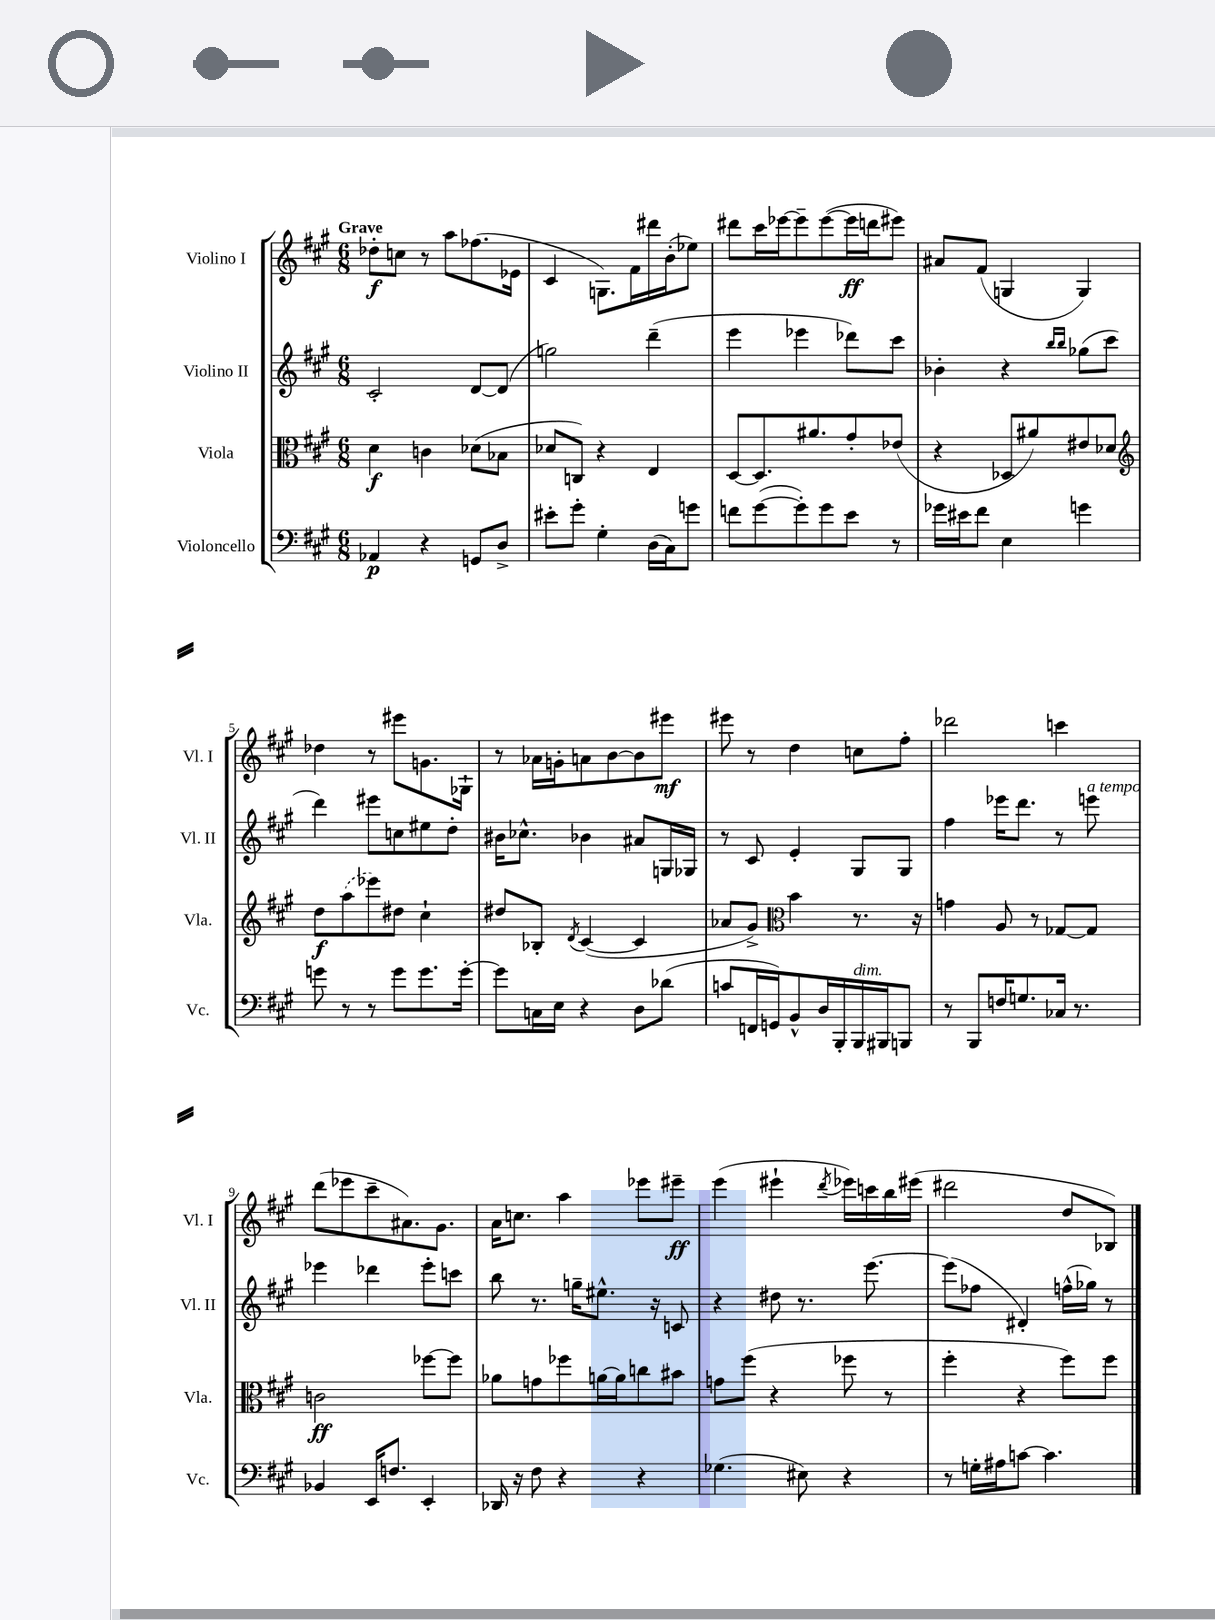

**kern	**kern	**kern	**kern
*staff4	*staff3	*staff2	*staff1
*clefF4	*clefC3	*clefG2	*clefG2
*k[f#c#g#]	*k[f#c#g#]	*k[f#c#g#]	*k[f#c#g#]
*M6/8	*M6/8	*M6/8	*M6/8
4AA-	4d	2c#'	8dd-'
.	.	.	8cc
4r	4c	.	8r
.	.	.	8aa
8GG	(8d-	[8d	(8.ff-
8D^	8B-	(8d]	.
.	.	.	16e-
=	=	=	=
8e#'	8d-	2gg)	4c#
8g#'	8C)	.	.
4G#'	4r	.	8.G)
.	.	.	16f#
(16D	4E	(4ddd~	16ddd#
16C#)	.	.	(16b'
8g	.	.	8ee-)
=	=	=	=
8f	[8D	4eee	8ddd#
([8g#	8.D]	.	16ccc#
.	.	.	[16eee-
8g#'])	.	4eee-	8eee-~]
.	8.a#	.	.
8g#	.	.	([8eee-
8e	8g#'	8ddd-)	16eee-]
.	.	.	16ddd
8r	(8e-	8ccc#	8eee#)
=	=	=	=
16g-	4r	4b-'	8a#
16e#	.	.	.
8f#	.	.	(8f#
4E	8D-	4r	4G
.	8a#)	.	.
.	.	16qqbb	.
.	.	16qqbb	.
4g	8e#	(8gg-	4G)
.	8d-	8ccc#	.
=	=	=	=
*	*clefG2	*	*
8g	8dd	4ddd)	4dd-
8r	(8aa	.	.
8r	8eee-)	8eee#	8r
8g	8dd#	8cc	8eee#
8.g	4cc#`	8ee#	8.g
.	.	8dd'	.
[16g'	.	.	16G-`
=	=	=	=
8g]	8dd#	16b#	8r
.	.	8.cc-^^	.
16C	8B-'	.	16a-
16E	.	.	16g'
.	8qd	.	.
4r	([4c#	4b-	8a
.	.	.	[8b
8D	4c#]	8a#	8b]
(8d-	.	16G	8eee#
.	.	16G-	.
=	=	=	=
8c	8a-	8r	8eee#
16FF	8g#^)	8c#	8r
16GG)	.	.	.
*	*clefC3	*	*
8BB^^	4b	4e'	4dd
16D	.	.	.
16BBB'	.	.	.
16BBB	8.r	8G#	8cc
16BBB#	.	.	.
8BBB	.	8G#	8ff#'
.	16r	.	.
=	=	=	=
8r	4g	4ff#	2ddd-
8BBB	.	.	.
16F	8A	16eee-	.
8.G	.	8.ddd	.
.	8r	.	.
16C-	[8G-	8r	4ccc
8.r	.	.	.
.	8G-]	8eee	.
=	=	=	=
4BB-	2c	4eee-	(8ddd
.	.	.	8eee-
16EE	.	4ddd-	8ccc#~
8.F	.	.	.
.	.	.	8.a#)
4EE'	[8ff-	8eee-'	.
.	.	.	8.g#
.	8ff-]	8ccc	.
=	=	=	=
16DD-	8a-	8bb	16a
16r	.	.	8.cc
8F#	8g	8.r	.
4r	8ff-	.	4aa
.	.	16gg~	.
.	[16a	8.ee#^^	.
.	16a]	.	.
4r	8cc	.	8eee-
.	.	16r	.
.	8b#	8c	8eee#~
=	=	=	=
(4.G-	8g	4r	(4eee
.	(8ff#	.	.
.	4r	8dd#	4eee#`
8E#)	.	8.r	.
.	.	.	8qddd
4r	8ff-	.	16eee-)
.	.	[8.eee	16ccc
.	8r	.	16bb
.	.	.	(16eee#
=	=	=	=
8r	4ff#'	(8eee]	2ddd#
16G'	.	8ff-	.
16A#	.	.	.
[8c	4r	4d#')	.
4.c]	.	.	.
.	8ff#)	(16ff^^	8dd
.	.	16gg-)	.
.	8ff#	8r	8B-)
==	==	==	==
*-	*-	*-	*-
